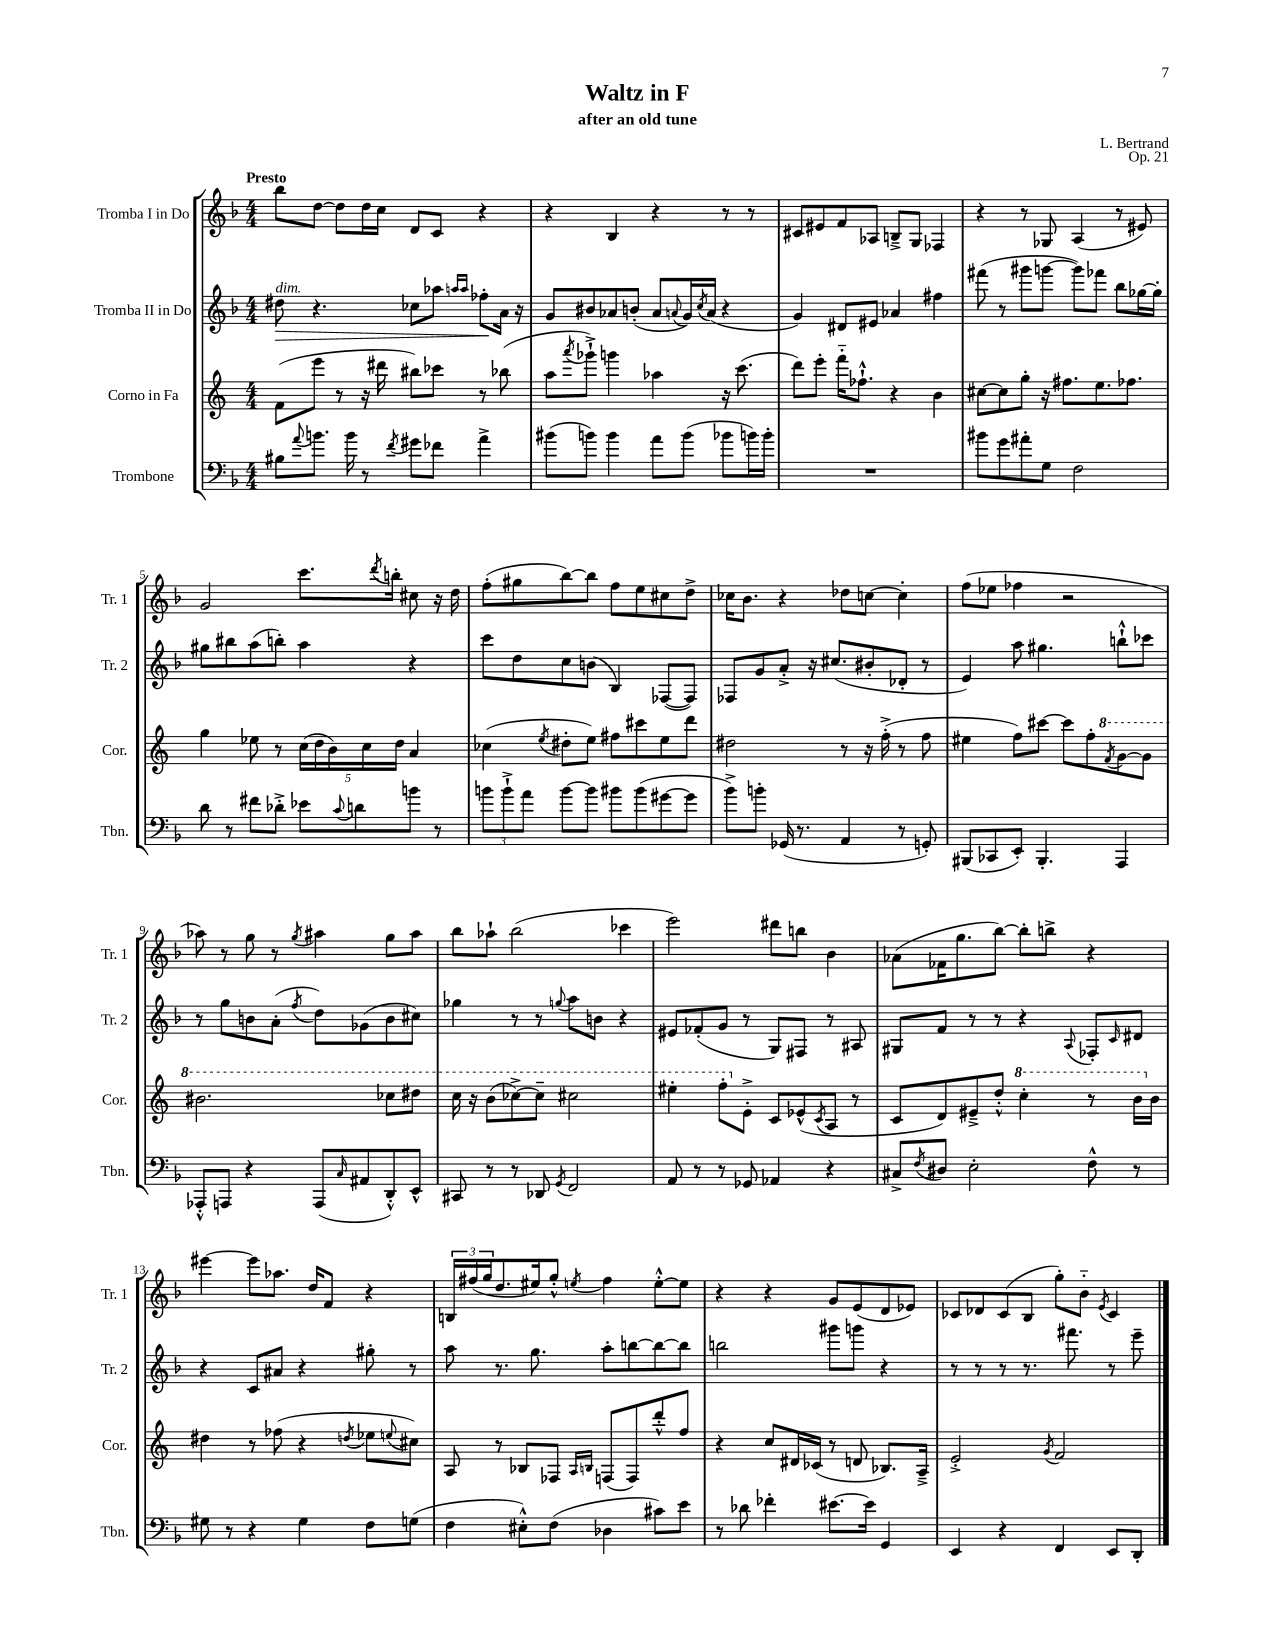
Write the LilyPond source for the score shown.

\header { title = "Waltz in F" composer = "L. Bertrand" subtitle = "after an old tune" opus = "Op. 21" }
<<
\new StaffGroup <<
\new Staff = "s0" \with { instrumentName = "Tromba I in Do" shortInstrumentName = "Tr. 1" } {
    \clef treble \key f \major \numericTimeSignature \time 4/4 \tempo "Presto"
    bes''8 d''8~ d''8 d''16 c''16 d'8 c'8 r4 |
    r4 bes4 r4 r8 r8 |
    cis'8 eis'8 f'8 aes8 b8---> g8 fes4 |
    r4 r8 ges8 a4( r8 eis'8) |
    g'2 c'''8. \acciaccatura { d'''8 } b''16-. cis''8 r16 d''16 |
    f''8-.( gis''8 bes''8~) bes''8 f''8 e''8 cis''8 d''8-> |
    ces''16 bes'8. r4 des''8 c''8~ c''4-. |
    f''8( ees''8 fes''4 r2 |
    aes''8) r8 g''8 r8 \acciaccatura { g''8 } ais''4 g''8 ais''8 |
    bes''8 aes''8-! bes''2( ces'''4 |
    e'''2) dis'''8 b''8 bes'4 |
    aes'8( fes'16 g''8. bes''8~) bes''8-. b''8-> r4 |
    eis'''4~ eis'''8 aes''8. d''16 f'8 r4 |
    \tuplet 3/2 { b16 fis''16( g''16 } d''8. eis''16) g''8-.-^ \acciaccatura { e''8 } fis''4 e''8~-.-^ e''8 |
    r4 r4 g'8 e'8( d'8 ees'8) |
    ces'8 des'8 ces'8( bes8 g''8-.) bes'8-_ \acciaccatura { e'8 } ces'4 \bar "|." |
}
\new Staff = "s1" \with { instrumentName = "Tromba II in Do" shortInstrumentName = "Tr. 2" } {
    \clef treble \key f \major \numericTimeSignature \time 4/4
    dis''8\>^\markup { \italic "dim." } r4. ces''8 aes''8 \grace { a''16 a''16 } fes''8-.\! a'16 r16 |
    g'8 bis'8 aes'8 b'8-.( aes'8 \appoggiatura { a'8 } g'16) \acciaccatura { c''8 } a'16( r4 |
    g'4) dis'8 eis'8 aes'4 fis''4 |
    fis'''8( r8 gis'''8 g'''8~ g'''8) fes'''8 bes''8 ges''16~ ges''16-. |
    gis''8 bis''8 a''8( b''8-.) a''4 r4 |
    c'''8 d''8 c''8 b'8( bes4) fes8~( fes8) |
    fes8 g'8 a'8-.-> r16 cis''8.( bis'8-. des'8-. r8 |
    e'4) a''8 gis''4. b''8-!-^ ces'''8 |
    r8 g''8 b'8 a'8-.( \acciaccatura { f''8 } d''8) ges'8( b'8 cis''8) |
    ges''4 r8 r8 \appoggiatura { g''8 } a''8 b'8 r4 |
    eis'8 fes'8-.( g'8 r8 g8) fis8 r8 ais8 |
    gis8 f'8 r8 r8 r4 \appoggiatura { a8 } fes8-. \grace { c'16 } dis'8 |
    r4 c'8 ais'8 r4 gis''8-. r8 |
    a''8 r8. g''8. a''8-. b''8~ b''8~ b''8 |
    b''2 gis'''8 g'''8 r4 |
    r8 r8 r8 r8. fis'''8. r8 e'''8-- \bar "|." |
}
\new Staff = "s2" \with { instrumentName = "Corno in Fa" shortInstrumentName = "Cor." } {
    \clef treble \key c \major \numericTimeSignature \time 4/4
    f'8( e'''8 r8 r16 dis'''16 bis''8) ces'''8 r8 bes''8( |
    a''8 \acciaccatura { a'''8 } ges'''8-!->) g'''4 aes''4 r16 c'''8.( |
    d'''8) e'''8-. f'''16-_ fes''8.-!-^ r4 b'4 |
    cis''8~ cis''8 g''8-. r16 fis''8. e''8. fes''8. |
    g''4 ees''8 r8 \tuplet 5/4 { c''16( d''16 b'16) c''16 d''16 } a'4 |
    ces''4( \acciaccatura { e''8 } dis''8-. e''8) fis''8 cis'''8 e''8 d'''8 |
    dis''2 r8 r16 f''16-.->( r8 f''8 |
    eis''4 f''8) cis'''8~ cis'''8 f''8-. \ottava #1 \acciaccatura { f''8 } g''8~ g''8 |
    bis''2. ces'''8 dis'''8 |
    c'''16 r16 b''8( ces'''8~->) ces'''8-- cis'''2 |
    eis'''4-. f'''8-. \ottava #0 e'8-.-> c'8 ees'8-^( \acciaccatura { c'8 } a8 r8 |
    c'8 d'8) eis'8---> d''8-.-^ \ottava #1 c'''4-. r8 b''16 \ottava #0 b'16 |
    dis''4 r8 fes''8( r4 \acciaccatura { d''8 } ees''8 \appoggiatura { e''8 } cis''8) |
    a8 r8 bes8 fes8 \grace { a16 b16 } f8( f8) d'''8-.-^ f''8 |
    r4 c''8 dis'16 ces'16( r8 d'8 bes8.) a16---> |
    e'2-.-> \acciaccatura { g'8 } f'2 \bar "|." |
}
\new Staff = "s3" \with { instrumentName = "Trombone" shortInstrumentName = "Tbn." } {
    \clef bass \key f \major \numericTimeSignature \time 4/4
    bis8 \appoggiatura { a'8 } b'8. b'16 r8 \acciaccatura { f'8 } gis'8 fes'8 a'4-> |
    bis'8( b'8) b'4 a'8 b'8( bes'8 b'16) b'16-. |
    R1 |
    bis'8 g'8 ais'8-. g8 f2 |
    d'8 r8 fis'8 des'8-.-> ees'8 \appoggiatura { c'8 } d'8 b'8 r8 |
    \tuplet 3/2 { b'8 b'8-!-> a'8 } b'8~ b'8 bis'8 bis'8( gis'8~ gis'8 |
    bes'8->) b'8-. ges,16( r8. a,4 r8 g,8-.) |
    bis,,8( ces,8 e,8-.) bis,,4.-. a,,4 |
    aes,,8-.-^ a,,8 r4 a,,8( \grace { c16 } ais,8 d,8-.-^) e,8-^ |
    cis,8 r8 r8 des,8 \acciaccatura { g,8 } f,2 |
    a,8 r8 r8 ges,8 aes,4 r4 |
    cis8-> \acciaccatura { f8 } dis8 e2-. f8-^ r8 |
    gis8 r8 r4 gis4 f8 g8( |
    f4 eis8-.-^) f8( des4 cis'8) e'8 |
    r8 des'8 fes'4-. eis'8.~ eis'16 g,4 |
    e,4 r4 f,4 e,8 d,8-. \bar "|." |
}
>>
>>
